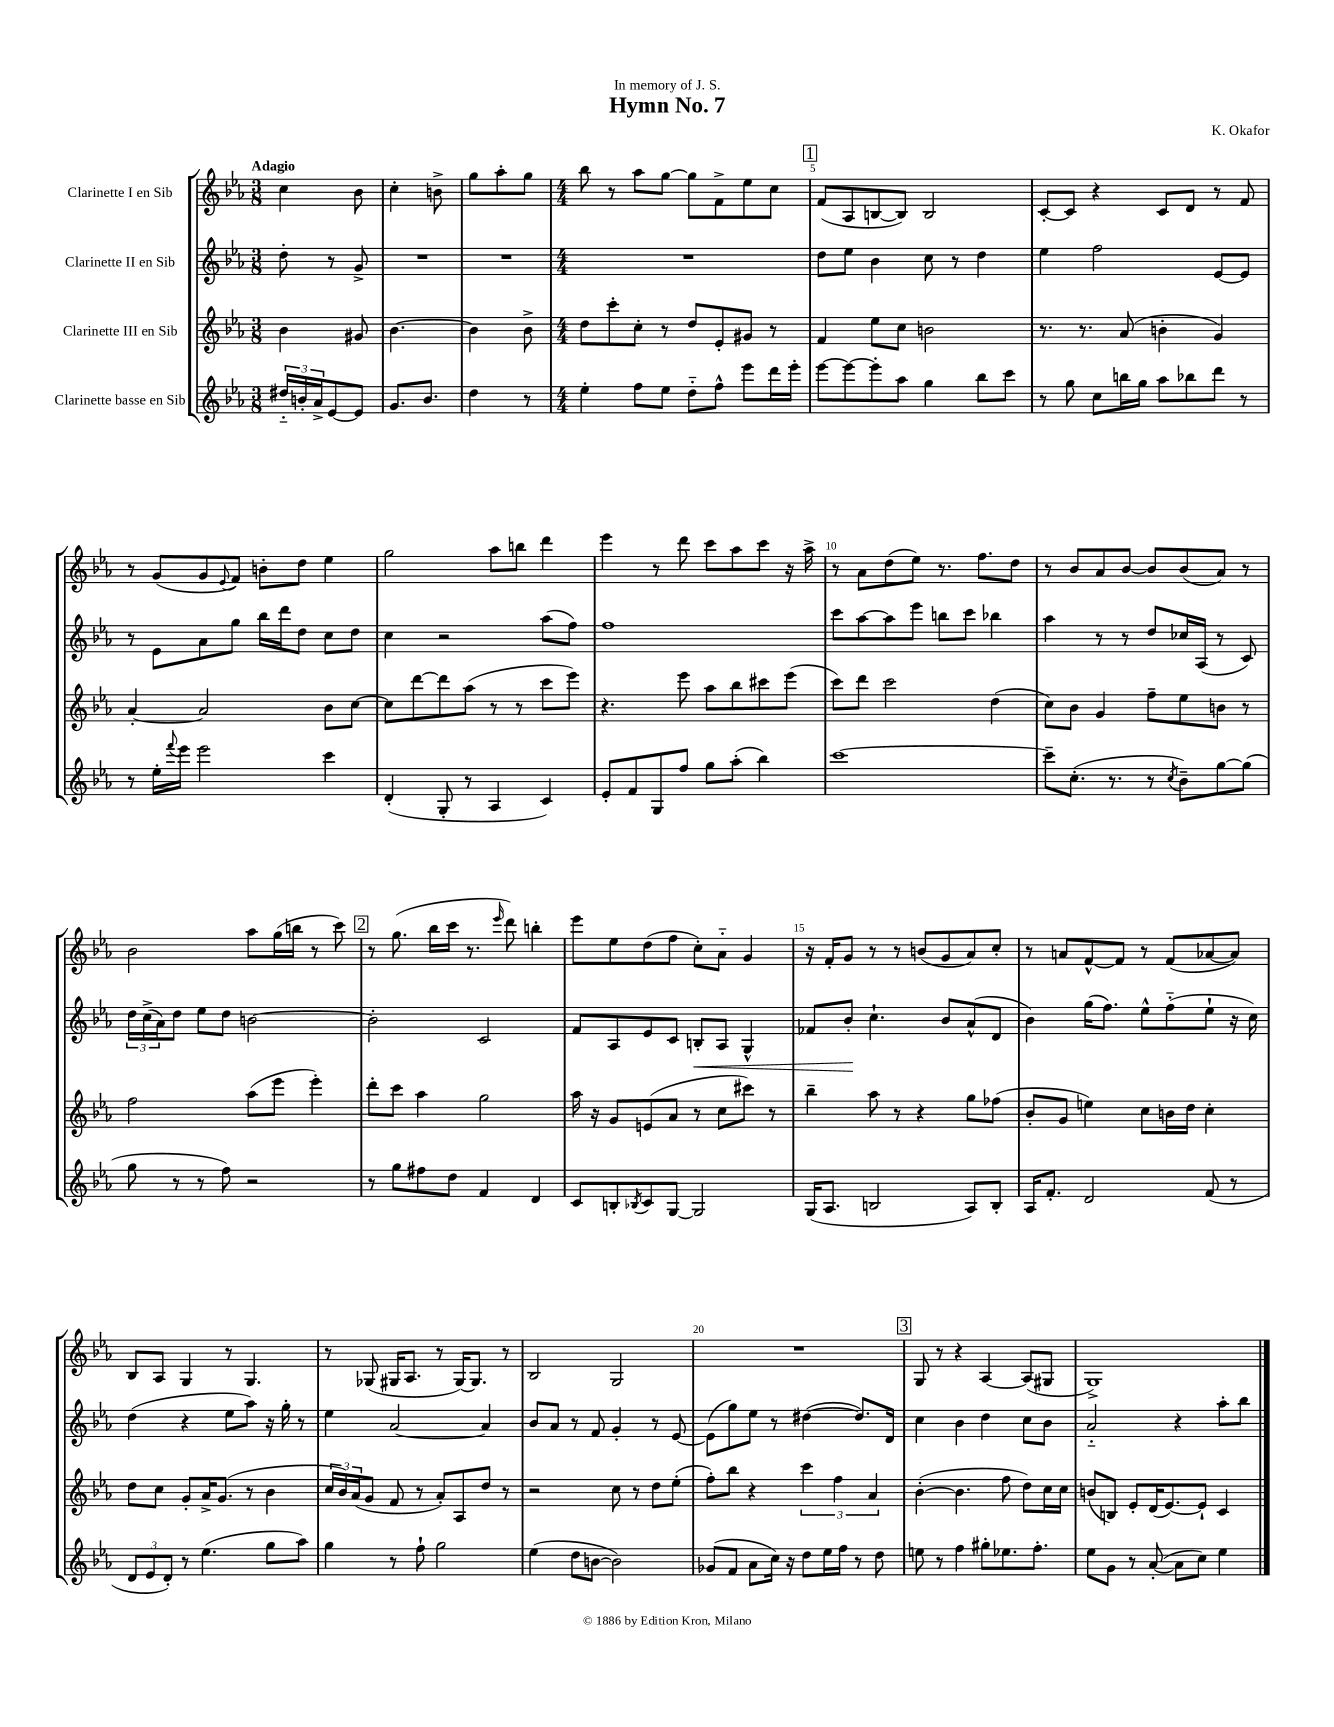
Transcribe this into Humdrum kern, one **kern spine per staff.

**kern	**kern	**kern	**dynam	**kern
*part4	*part3	*part2	*part2	*part1
*staff4	*staff3	*staff2	*staff2	*staff1
*I"Clarinette basse en Sib	*I"Clarinette III en Sib	*I"Clarinette II en Sib	*	*I"Clarinette I en Sib
*clefG2	*clefG2	*clefG2	*	*clefG2
*k[b-e-a-]	*k[b-e-a-]	*k[b-e-a-]	*	*k[b-e-a-]
*M3/8	*M3/8	*M3/8	*	*M3/8
=1	=1	=1	=1	=1
!	!	!	!	!LO:TX:a:B:t=Adagio
24dd#X/LL	4b-\	8dd'\	.	4cc\
24bn'/	.	.	.	.
24a-^/J	.	.	.	.
[8e-/	.	8r	.	.
8e-/J]	8g#X/	8g^/	.	8b-\
=2	=2	=2	=2	=2
8.g/L	[4.b-\	4.r	.	4cc'\
8.b-/J	.	.	.	.
.	.	.	.	8bn^\
=3	=3	=3	=3	=3
4dd\	4b-\]	4.r	.	8gg\L
.	.	.	.	8aa-'\
8r	8b-^\	.	.	8gg\J
=4	=4	=4	=4	=4
*M4/4	*M4/4	*M4/4	*	*M4/4
4ee-'\	8dd\L	1r	.	8bb-\
.	8ccc'\	.	.	8r
8ff\L	8cc'\J	.	.	8aa-\L
8ee-\J	8r	.	.	[8gg\J
8dd\L	8dd/L	.	.	8gg\L]
8ff^^\J	8e-'/	.	.	8f^\
8eee-\L	8g#X/J	.	.	8ee-\
16ddd\L	8r	.	.	8cc\J
16eee-'\JJ	.	.	.	.
!!LO:REH:place=s1:t=1
=5	=5	=5	=5	=5
[8eee-\L	4f/	8dd\L	.	(8f/L
8eee-\_	.	8ee-\J	.	8A-/
8eee-'\]	8ee-\L	4b-\	.	[8Bn/
8aa-\J	8cc\J	.	.	8B/J])
4gg\	2bn\	8cc\	.	2B/
.	.	8r	.	.
8bb-\L	.	4dd\	.	.
8ccc\J	.	.	.	.
=6	=6	=6	=6	=6
8r	8.r	4ee-\	.	[8c'/L
8gg\	.	.	.	8c/J]
.	8.r	.	.	.
8cc\L	.	2ff\	.	4r
16bbn\L	(8a-/	.	.	.
16gg\JJ	.	.	.	.
8aa-\L	4bn'\	.	.	8c/L
8bb-X\	.	.	.	8d/J
8ddd\J	4g/)	[8e-/L	.	8r
8r	.	8e-/J]	.	8f/
!!LO:LB:g=z
=7	=7	=7	=7	=7
8r	[4a-'/	8r	.	8r
16ee-'\LL	.	8e-\L	.	(8g/L
8qqfff/	.	.	.	.
16eee-\JJ	.	.	.	.
2eee-\	2a-/]	8a-\	.	8g/
.	.	.	.	8qqe-/
.	.	8gg\J	.	8f/J)
.	.	16bb-\LL	.	8bn'\L
.	.	16ddd\J	.	.
.	.	8dd\J	.	8dd\J
4ccc\	8b-\L	8cc\L	.	4ee-\
.	[8cc\J	8dd\J	.	.
=8	=8	=8	=8	=8
(4d'/	8cc\L]	4cc\	.	2gg\
.	[8ddd\	.	.	.
8G'/	8ddd\]	2r	.	.
8r	(8aa-\J	.	.	.
4A-/	8r	.	.	8aa-\L
.	8r	.	.	8bbn\J
4c/)	8ccc\L	(8aa-\L	.	4ddd\
.	8eee-\J)	8ff\J)	.	.
=9	=9	=9	=9	=9
8e-'/L	4.r	1ff	.	4eee-\
8f/	.	.	.	.
8G/	.	.	.	8r
8ff/J	8eee-\	.	.	8ddd\
8gg\L	8aa-\L	.	.	8ccc\L
(8aa-'\J	8bb-\	.	.	8aa-\
4bb-\)	8ccc#X\	.	.	8ccc\J
.	(8eee-\J	.	.	16r
.	.	.	.	16aa-^\
=10	=10	=10	=10	=10
[1ccc	8ccc\L)	8ccc\L	.	8r
.	8ddd\J	[8aa-\	.	8a-\L
.	2ccc\	8aa-\]	.	(8dd\
.	.	8eee-\J	.	8ee-\J)
.	.	8bbn\L	.	8.r
.	.	8ccc\J	.	.
.	.	.	.	8.ff\L
.	(4dd\	4bb-X\	.	.
.	.	.	.	8dd\J
=11	=11	=11	=11	=11
8ccc~\L]	8cc\L)	4aa-\	.	8r
(8.cc'\J	8b-\J	.	.	8b-/L
.	4g/	8r	.	8a-/
8.r	.	.	.	.
.	.	8r	.	[8b-/J
8r	8ff~\L	8dd/L	.	8b-/L]
8qcc/	.	.	.	.
8b-~\L)	8ee-\	16cc-X/L	.	(8b-/
.	.	(16A-/JJ	.	.
[8gg\	8bn\J	8r	.	8a-/J)
(8gg\J]	8r	8c/)	.	8r
!!LO:LB:g=z
=12	=12	=12	=12	=12
8gg\	2ff\	24dd\LL	.	2b-\
.	.	(24cc^\	.	.
.	.	24a-\J)	.	.
8r	.	8dd\J	.	.
8r	.	8ee-\L	.	.
8ff\)	.	8dd\J	.	.
2r	(8aa-\L	[2bn\	.	8aa-\L
.	8eee-\J	.	.	(16gg\L
.	.	.	.	16bbn\JJ
.	4eee-'\)	.	.	8r
.	.	.	.	8ccc\)
!!LO:REH:place=s1:t=2
=13	=13	=13	=13	=13
8r	8ddd'\L	2b'\]	.	8r
8gg\L	8ccc\J	.	.	(8.gg\
8ff#X\	4aa-\	.	.	.
.	.	.	.	16bb-\LL
8dd\J	.	.	.	16ccc\JJ
.	.	.	.	8.r
4f/	2gg\	2c/	.	.
.	.	.	.	16qqeee-/
.	.	.	.	8ddd\)
4d/	.	.	.	4bbn'\
=14	=14	=14	=14	=14
8c/L	16aa-\	8f/L	.	8eee-\L
.	16r	.	.	.
8Bn'/	8g/L	8A-/	.	8ee-\
8qB-X/	.	.	.	.
8c/	(8en/	8e-/	.	(8dd\
[8G/J	8a-/J	8c/J	.	8ff\J
!	!	!	!LO:HP:b	!
2G/]	8r	8Bn'/L	<	8cc'\L)
.	8cc\L	8A-/J	.	8a-\J
.	8ccc#X\J)	4G^^/	.	4g/
.	8r	.	.	.
=15	=15	=15	=15	=15
(16G/KL	4bb-~\	8f-X/L	.	16r
8.A-/J	.	.	.	16f'/KL
.	.	8b-'/J	.	8g/J
2Bn/	8aa-\	4.cc`\	[	8r
.	8r	.	.	8r
.	4r	.	.	(8bn/L
.	.	8b-/L	.	8g/
8A-/L)	8gg\L	(8a-^^/	.	8a-/)
8B'/J	(8ff-X\J	8d/J	.	8cc'/J
=16	=16	=16	=16	=16
16A-/KL	8b-'/L	4b-\)	.	8r
8.f'/J	.	.	.	.
.	8g/J	.	.	8an/L
2d/	4een\)	(16gg\KL	.	[8f^^/
.	.	8.ff\J)	.	.
.	.	.	.	8f/J]
.	8cc\L	8ee-^^\L	.	8r
.	16bn\L	(8ff\	.	(8f/L
.	16dd\JJ	.	.	.
(8f/	4cc'\	8ee-`\J	.	[8a-X/
8r	.	16r	.	8a-/J])
.	.	16cc\)	.	.
!!LO:LB:g=z
=17	=17	=17	=17	=17
12d/L	8dd\L	(4dd\	.	8B-/L
12e-/	.	.	.	.
.	8cc\J	.	.	8A-/J
12d'/J)	.	.	.	.
8r	8g'/L	4r	.	4G/
(4.ee-\	16a-^/K	.	.	.
.	(8.g/J	.	.	.
.	.	8ee-\L	.	8r
.	8r	8aa-\J)	.	4.G/
8gg\L	4b-\	16r	.	.
.	.	16gg'\	.	.
8aa-\J)	.	8r	.	.
=18	=18	=18	=18	=18
4gg\	24cc/LL	4ee-\	.	8r
.	24b-/)	.	.	.
.	(24a-/J	.	.	.
.	8g/J	.	.	(8G-X/
8r	8f/	[2a-/	.	16G#X/KL
.	.	.	.	8.A-/J
8ff`\	8r	.	.	.
2gg\	8a-'/L)	.	.	8r
.	8A-/	.	.	[16G#/KL)
.	.	.	.	8.G#/J]
.	8dd/J	4a-/]	.	.
.	8r	.	.	8r
=19	=19	=19	=19	=19
(4ee-\	2r	8b-/L	.	2B-/
.	.	8a-/J	.	.
8dd\L	.	8r	.	.
[8bn\J	.	8f/	.	.
2b\])	8cc\	4g'/	.	2G/
.	8r	.	.	.
.	8dd\L	8r	.	.
.	(8ee-'\J	[8e-/	.	.
=20	=20	=20	=20	=20
(8g-X/L	8ff'\L)	(8e-\L]	.	1r
8f/J	8bb-\J	8gg\)	.	.
8a-\L	4r	8ee-\J	.	.
16cc\Jk)	.	8r	.	.
16r	.	.	.	.
8dd\L	6ccc\	([4dd#X\	.	.
16ee-\L	.	.	.	.
.	6ff\	.	.	.
16ff\JJ	.	.	.	.
8r	.	8.dd#/L])	.	.
.	6a-/	.	.	.
8dd\	.	.	.	.
.	.	16d/Jk	.	.
!!LO:REH:place=s1:t=3
=21	=21	=21	=21	=21
8een\	([4b-'\	4cc\	.	8G/
8r	.	.	.	8r
4ff\	4.b-\]	4b-\	.	4r
8gg#X'\L	.	4dd\	.	[4A-/
8.ee-X\	8ff\	.	.	.
.	8dd\L)	8cc\L	.	(8A-/L]
8.ff'\J	.	.	.	.
.	16cc\L	8b-\J	.	8G#X/J
.	16cc\JJ	.	.	.
=22	=22	=22	=22	=22
8ee-\L	(8bn/L	2a-/	.	1G^)
8g\J	8Bn/J)	.	.	.
8r	8e-'/L	.	.	.
([8a-'/	(16d/K	.	.	.
.	[8.e-/)	.	.	.
8a-\L]	.	4r	.	.
8cc\J)	8e-`/J]	.	.	.
4ee-\	4c/	8aa-'\L	.	.
.	.	8bb-\J	.	.
==	==	==	==	==
*-	*-	*-	*-	*-
